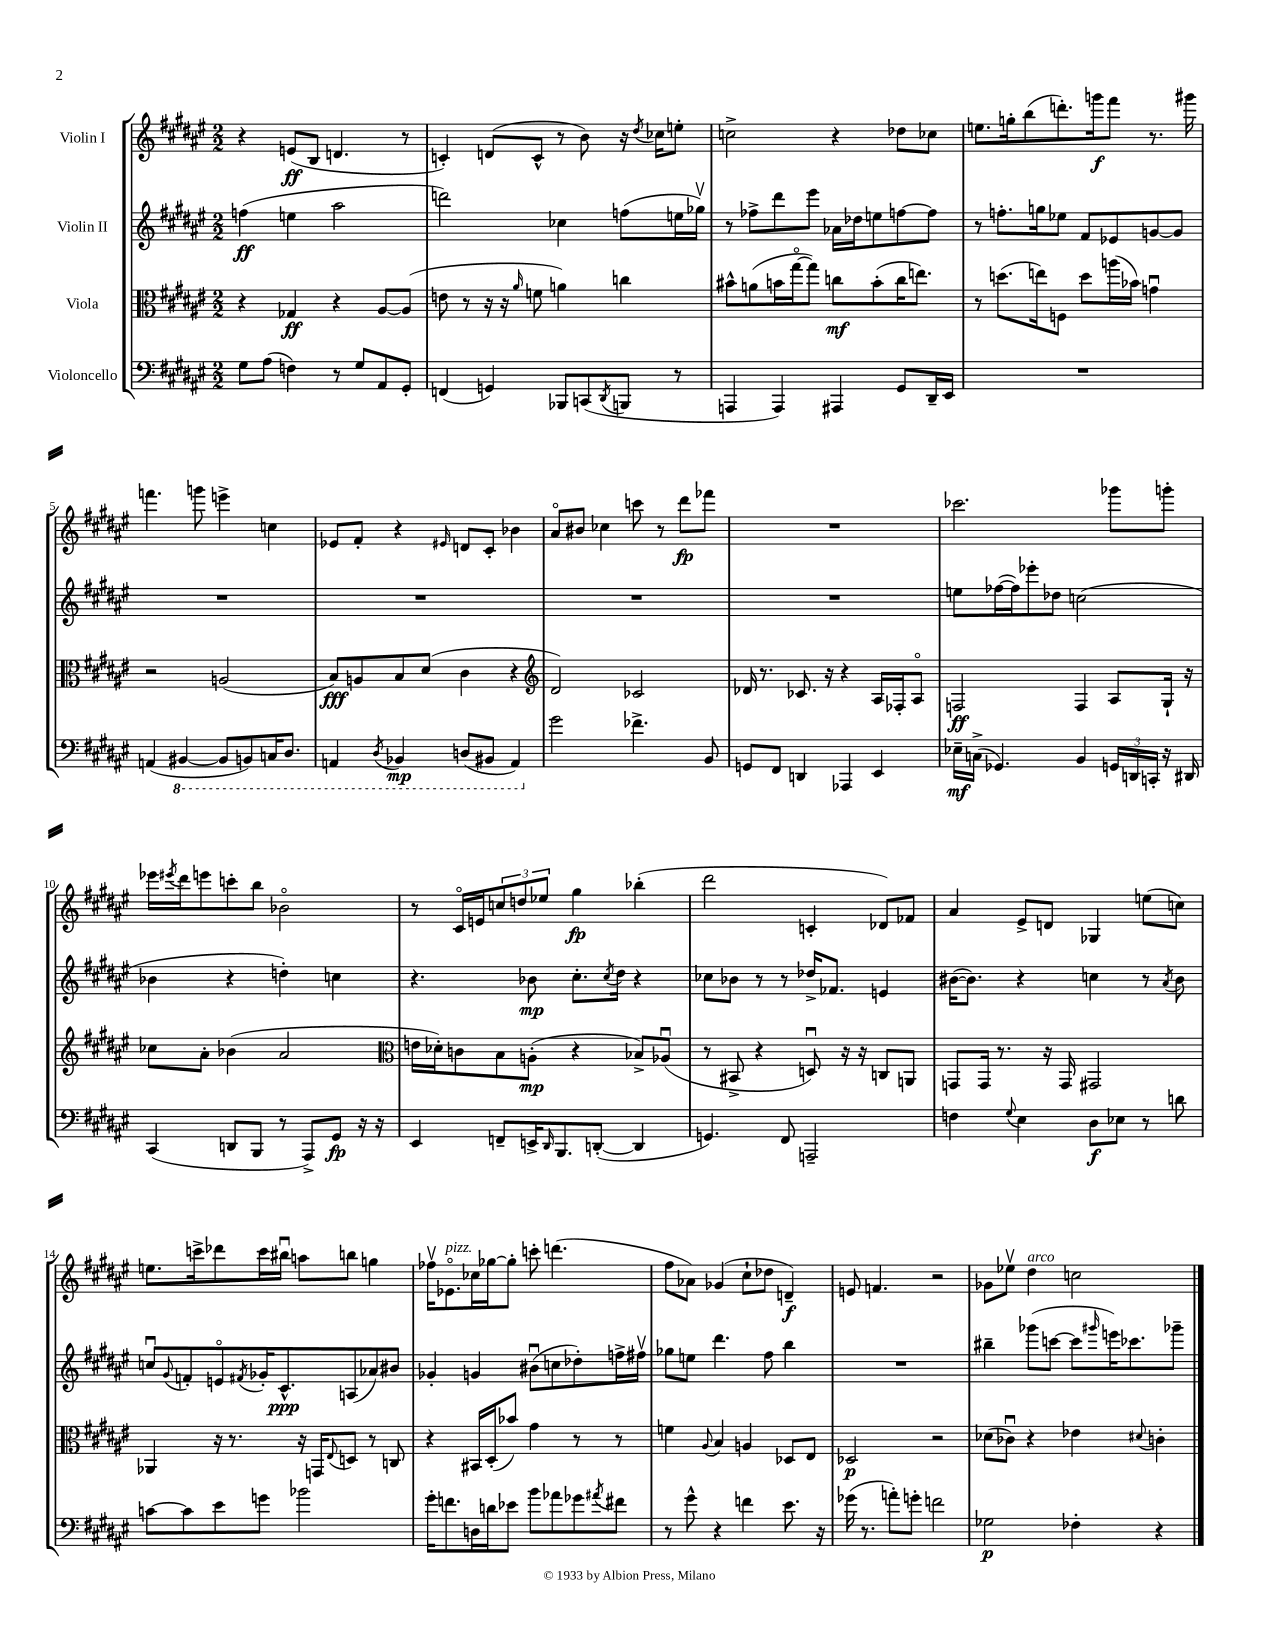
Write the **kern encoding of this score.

**kern	**kern	**kern	**kern
*staff4	*staff3	*staff2	*staff1
*clefF4	*clefC3	*clefG2	*clefG2
*k[f#c#g#d#a#e#]	*k[f#c#g#d#a#e#]	*k[f#c#g#d#a#e#]	*k[f#c#g#d#a#e#]
*M2/2	*M2/2	*M2/2	*M2/2
8G#	4r	(4ff	4r
(8A#	.	.	.
4F)	4G-	4ee	(8e
.	.	.	8B
8r	4r	2aa#	4.d
8G#	.	.	.
8AA#	[8A#	.	.
8GG#'	(8A#]	.	8r
=	=	=	=
(4FF	8e	2ddd)	4c')
.	8r	.	.
4GG)	16r	.	(8d
.	16r	.	.
.	16qqa#	.	.
.	8f	.	8c^^
8BBB-	4a)	4cc-	8r
(8CC	.	.	8b)
8qDD#	.	.	.
8BBB	4cc	(8ff	16r
.	.	.	8qdd#
.	.	.	16cc-
8r	.	16ee	8ee'
.	.	16gg-v)	.
=	=	=	=
4AAA	8b#^^	8r	2cc^
.	(8a	8ff-^	.
4AAA)	16b	8ddd#	.
.	[16gg#o	.	.
.	8gg#])	8eee#	.
4AAA#	8cc	16a-	4r
.	.	16dd-	.
.	(8b'	8ee	.
8GG#	16cc	[8ff	8dd-
.	8.ee)	.	.
16DD#~	.	8ff]	8cc-
16EE#	.	.	.
=	=	=	=
1r	8r	8r	8.ee
.	(8.dd	8.ff'	.
.	.	.	16gg'
.	.	.	(8bb
.	16ee)	16gg	.
.	8F	8ee-	8.ddd')
.	8dd	8f#	.
.	.	.	16ggg
.	(16aa	8e-	8fff#
.	16b-)	.	.
.	4gu	[8g	8.r
.	.	8g]	.
.	.	.	16ggg#
=	=	=	=
(4AA	2r	1r	4.fff
[4BBB#	.	.	.
.	.	.	8ggg
8BBB#]	(2A	.	4eee^
8BBB)	.	.	.
16CC	.	.	4cc
8.DD#	.	.	.
=	=	=	=
4AAA	8B)	1r	8e-
.	8A	.	8f#'
8qDD#	.	.	.
4BBB-	8B	.	4r
.	(8d#	.	.
.	.	.	16qqe#
(8DD	4c#	.	8d
8BBB#	.	.	8c#'
4AAA)	4r	.	4b-
=	=	=	=
*	*clefG2	*	*
2g#	2d#)	1r	8a#o
.	.	.	8b#
.	.	.	4cc-
4.f-^	2c-	.	8ccc
.	.	.	8r
.	.	.	8ddd#
8BB	.	.	8fff-
=	=	=	=
8GG	16d-	1r	1r
.	8.r	.	.
8FF#	.	.	.
4DD	8.c-	.	.
.	16r	.	.
4AAA-	4r	.	.
4EE#	16A#	.	.
.	16F-'	.	.
.	8A#o	.	.
=	=	=	=
16E-~	2F	8ee	2.ccc-
(16C^	.	.	.
4.GG-)	.	([16ff-	.
.	.	16ff-])	.
.	.	8eee-'	.
.	.	8dd-	.
4BB	4F	(2cc	.
24GG	8A#	.	8ggg-
24DD	.	.	.
24CC'	.	.	.
16r	16G#`	.	8ggg'
16DD#	16r	.	.
=	=	=	=
(4CC#	8cc-	4b-	16eee-
.	.	.	8qeee#
.	.	.	16ddd#
.	8a#'	.	8eee
8DD	(4b-	4r	8ccc'
8BBB	.	.	8bb
8r	2a#	4dd')	2b-o
8AAA#^)	.	.	.
8GG#	.	4cc	.
16r	.	.	.
16r	.	.	.
=	=	=	=
*	*clefC3	*	*
4EE#	16e	4.r	8r
.	16d-')	.	.
.	8c	.	16c#o
.	.	.	16e
8FF~	8B	.	12cc
.	.	.	12dd
16EE^	(8A'	8b-	.
.	.	.	12ee-
16qqDD#	.	.	.
8.BBB	.	.	.
.	4r	8.cc#'	4gg#
([8DD'	.	.	.
.	.	8qcc#	.
.	.	16dd#	.
4DD]	8B-^)	4r	(4bb-'
.	(8A-u	.	.
=	=	=	=
4.GG)	8r	8cc-	2ddd#
.	8BB#^	8b-	.
.	4r	8r	.
8FF#	.	8r	.
2AAA~	8Du)	16dd-^	4c'
.	.	8.f-	.
.	16r	.	.
.	16r	.	.
.	8C	4e	8d-)
.	8AA	.	8f-
=	=	=	=
4F	8GG	([16b#	4a#
.	.	8.b#])	.
.	16GG	.	.
.	8.r	.	.
8qqG#	.	.	.
4E#	.	4r	8e#^
.	16r	.	8d
.	16GG	.	.
8D#	2GG#	4cc	4G-
8E-	.	.	.
8r	.	8r	(8ee
.	.	8qa#	.
8d	.	8b#	8cc)
=	=	=	=
[8c	4AA-	8ccu	8.ee
.	.	8qqg#	.
8c]	.	8f'	.
.	.	.	16ccc^
8e#	16r	8eo	8ddd-
.	8.r	.	.
.	.	8qf#	.
8g	.	16g-'	16ccc
.	.	8.c#^^	16bb#u
2b-	16r	.	8aa
.	16GG	.	.
.	8qqE#	.	.
.	8D	(8A	8bb
.	8r	8a-)	4gg
.	8C	8b#	.
=	=	=	=
16g#'	4r	4g-'	16ff-v
8.f	.	.	8.e-o
16D	16BB#	4g	16cc-
16d	(16D#'	.	[16gg-
8e-	8b-)	.	8gg-']
8b	4g#	(8b#u	8ccc'
8a-	.	8cc	(4.ddd
8g-	8r	8dd-')	.
8qa#	.	.	.
8f#	8r	16ff^	.
.	.	16ff#v	.
=	=	=	=
8r	4f	8gg-	8ff#
8g#^^	.	8ee	8a-)
.	8qqA#	.	.
4r	4B	4.ddd#	(4g-
4f	4A	.	8cc#`
.	.	8ff#	8dd-
8.e#	8D-	4bb	4d~)
.	8E#	.	.
16r	.	.	.
=	=	=	=
(16g-	2D-	1r	8e
8.r	.	.	.
.	.	.	4.f
8a')	.	.	.
8g'	.	.	.
2f	2r	.	2r
=	=	=	=
2G-	(8d-	4bb#~	8g-
.	8c-u)	.	8ee-v
.	4r	(8ggg-	4dd#
.	.	[8ccc	.
4F-'	4e-	8ccc]	2cc
.	.	16qqggg#	.
.	.	16eee)	.
.	.	8.ccc-	.
.	8qqd#	.	.
4r	4c'	.	.
.	.	8ggg-~	.
==	==	==	==
*-	*-	*-	*-
